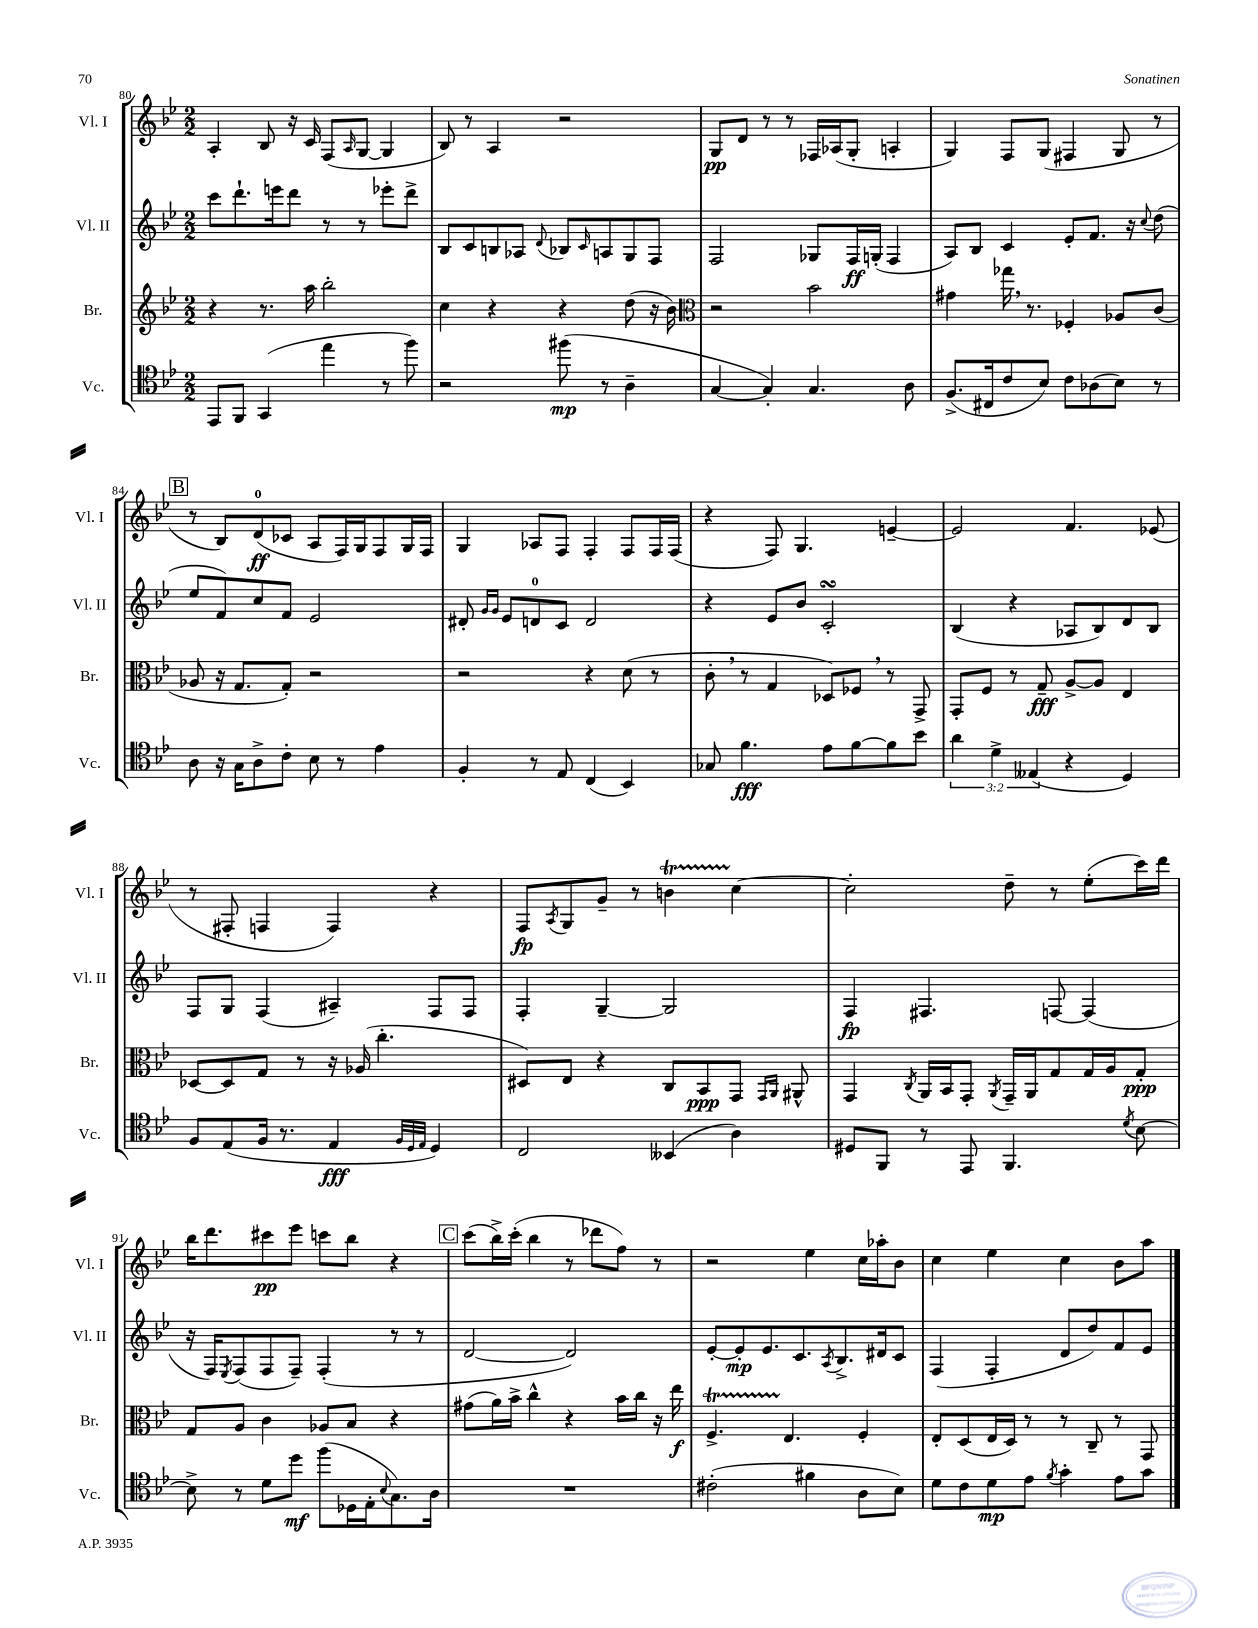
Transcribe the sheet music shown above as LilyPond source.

<<
\new StaffGroup <<
\new Staff = "s0" \with { instrumentName = "Vl. I" shortInstrumentName = "Vl. I" } {
    \clef treble \key bes \major \numericTimeSignature \time 2/2
    a4-. bes8 r16 c'16 f8( \grace { a16 } g8~ g4 |
    bes8) r8 a4 r2 |
    g8\pp d'8 r8 r8 fes16 aes16( g8-. a4-. |
    g4) f8 g8( fis4 g8 r8 |
    \mark \markup { \box "B" } r8 bes8) d'8-0\ff( ces'8 a8 f16) g16 f8 g16 f16 |
    g4 aes8 f8 f4-. f8 f16 f16( |
    r4 f8) g4. e'4~-- |
    e'2 f'4. ees'8( |
    r8 fis8-. f4 f4) r4 |
    f8\fp \acciaccatura { a8 } g8 g'8-- r8 b'4\startTrillSpan c''4~\stopTrillSpan |
    c''2-. d''8-- r8 ees''8-.( c'''16) d'''16 |
    bes''16 d'''8. cis'''8\pp ees'''8 c'''8 bes''8 r4 |
    \mark \markup { \box "C" } c'''8( bes''16->) c'''16-.( bes''4 r8 des'''8 f''8) r8 |
    r2 ees''4 c''16 aes''16-. bes'8 |
    c''4 ees''4 c''4 bes'8 a''8 \bar "|." |
}
\new Staff = "s1" \with { instrumentName = "Vl. II" shortInstrumentName = "Vl. II" } {
    \clef treble \key bes \major \numericTimeSignature \time 2/2
    c'''8 d'''8.-! e'''16 d'''8 r8 r8 ees'''8-. d'''8-> |
    bes8 c'8 b8 aes8 \appoggiatura { d'8 } bes8 \grace { c'16 } a8 g8 f8 |
    f2 ges8 f16\ff g16-.( f4 |
    a8) bes8 c'4 ees'8-. f'8. r16 \appoggiatura { c''8 } d''8( |
    \mark \markup { \box "B" } ees''8 f'8) c''8 f'8 ees'2 |
    dis'8-. \grace { g'16 g'16 } ees'8 d'8-0 c'8 d'2 |
    r4 ees'8 bes'8 c'2-.\turn |
    bes4( r4 aes8 bes8) d'8 bes8 |
    f8 g8 f4( ais4--) f8 f8 |
    f4-. g4~-- g2 |
    f4\fp fis4. f8~ f4( |
    r16 f16) \acciaccatura { ees8 } f8( f8 f8--) f4-.( r8 r8 |
    \mark \markup { \box "C" } d'2~ d'2) |
    ees'8~-. ees'8-.\mp ees'8. c'8. \acciaccatura { a8 } bes8.-> dis'16 c'8 |
    f4( f4-. d'8 d''8) f'8 ees'8 \bar "|." |
}
\new Staff = "s2" \with { instrumentName = "Br." shortInstrumentName = "Br." } {
    \clef treble \key bes \major \numericTimeSignature \time 2/2
    r4 r8. a''16 bes''2-. |
    c''4 r4 r4 d''8( r16 bes'16) |
    \clef alto r2 bes'2 |
    gis'4 ges''16 \breathe r8. fes4-. aes8 c'8( |
    \mark \markup { \box "B" } aes8 r16 g8. g8-.) r2 |
    r2 r4 d'8( r8 |
    c'8-. \breathe r8 g4 des8) fes8 \breathe r8 g,8-> |
    g,8-. f8 r8 g8--\fff a8~-> a8 ees4 |
    des8~ des8 g8 r8 r16 aes16( c''4.-. |
    dis8) ees8 r4 c8 bes,8\ppp g,8 \grace { g,16 a,16 } ais,8-^ |
    g,4 \acciaccatura { c8 } a,16 bes,16 g,8-. \acciaccatura { a,8 } g,16-- a,16 g8 g16 a16 g8-.\ppp |
    g8 a8 c'4 aes8 bes8 r4 |
    \mark \markup { \box "C" } gis'8( a'16) bes'16-> c''4-^ r4 bes'16 c''16 r16 ees''16\f |
    f4.->\startTrillSpan ees4.\stopTrillSpan f4-. |
    ees8-. d8( ees16 d16) r8 r8 c8-- r8 g,8 \bar "|." |
}
\new Staff = "s3" \with { instrumentName = "Vc." shortInstrumentName = "Vc." } {
    \clef tenor \key bes \major \numericTimeSignature \time 2/2 \override Staff.TupletNumber.text = #tuplet-number::calc-fraction-text
    ees,8 f,8 g,4( ees''4 r8 f''8) |
    r2 fis''8\mp( r8 a4-- |
    g4~ g4-.) g4. a8 |
    f8.->( cis16 c'8 bes8) c'8 aes8( bes8) r8 |
    \mark \markup { \box "B" } a8 r16 g16 a8-> c'8-. bes8 r8 ees'4 |
    f4-. r8 ees8 c4( bes,4) |
    ges8 f'4.\fff ees'8 f'8~ f'8 bes'8 |
    \tuplet 3/2 { a'4 d'4-> eeses4( } r4 d4) |
    f8 ees8( f16 r8. ees4\fff \grace { f32 d32 ees32 } d4) |
    c2 beses,4( a4) |
    dis8 f,8 r8 ees,8 f,4. \acciaccatura { d'8 } bes8~ |
    bes8-> r8 d'8 d''8\mf f''8( des16 ees16-. \appoggiatura { bes8 } g8.) a16 |
    \mark \markup { \box "C" } R1 |
    cis'2-.( fis'4 a8 bes8) |
    d'8 c'8 d'8\mp ees'8 \acciaccatura { f'8 } g'4-. ees'8 g'8 \bar "|." |
}
>>
>>
\layout { \context { \Score currentBarNumber = #80 } }
